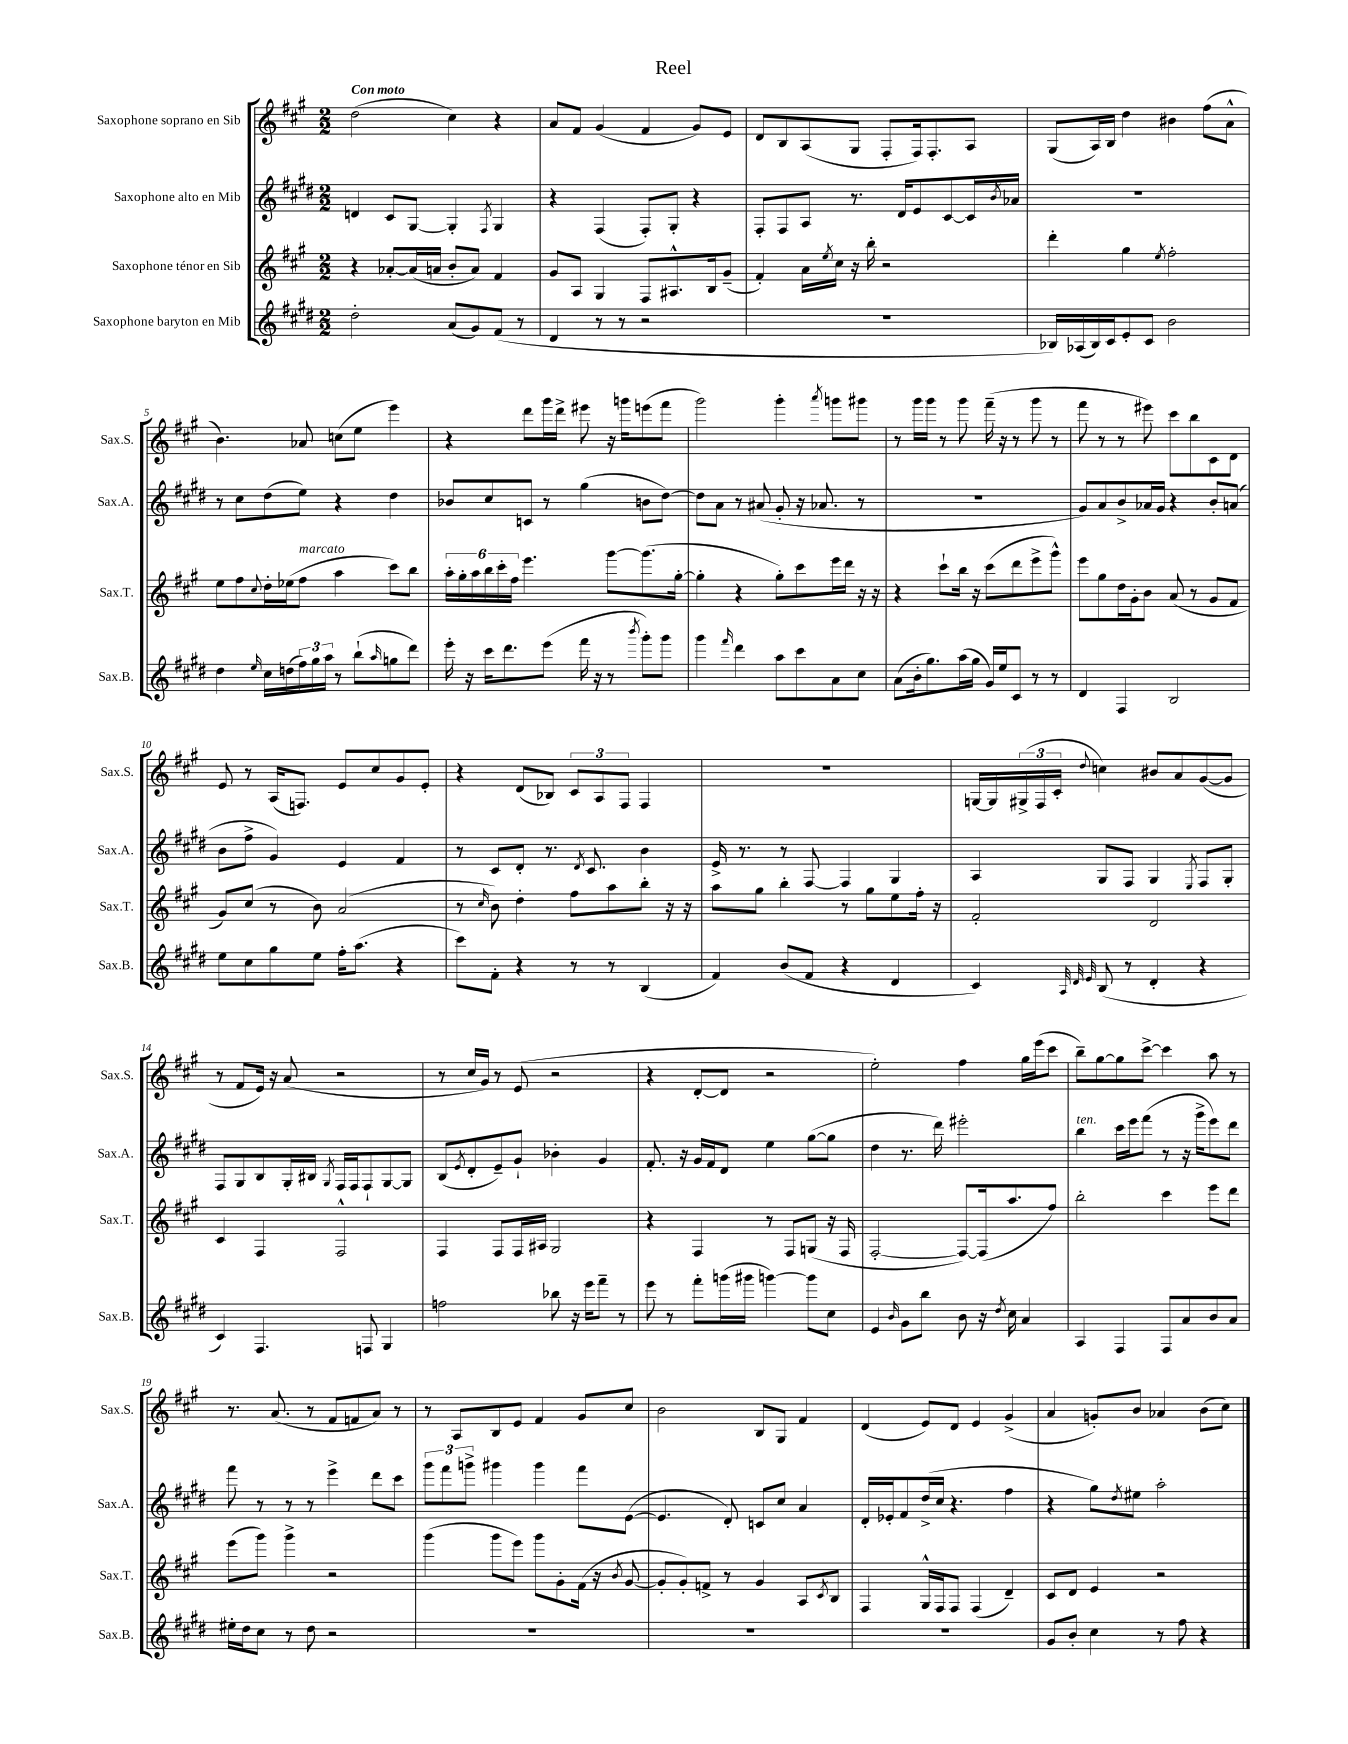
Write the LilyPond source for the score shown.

\header { title = "Reel" }
<<
\new StaffGroup <<
\new Staff = "s0" \with { instrumentName = "Saxophone soprano en Sib" shortInstrumentName = "Sax.S." } {
    \clef treble \key a \major \numericTimeSignature \time 2/2 \tempo "Con moto"
    d''2( cis''4) r4 |
    a'8 fis'8 gis'4( fis'4 gis'8) e'8 |
    d'8 b8 a8( gis8 fis8-. fis16) fis8.-. a8 |
    gis8( a16) b16 d''4 bis'4 fis''8( a'8-^ |
    b'4.) aes'8 c''8( e''8 e'''4) |
    r4 d'''8 gis'''16 d'''16-> eis'''8 r16 g'''16 e'''8( fis'''8 |
    gis'''2) gis'''4-. \acciaccatura { a'''8 } g'''8 gis'''8 |
    r8 gis'''16 gis'''16 r8 gis'''8 fis'''16--( r16 r8 gis'''8 r8 |
    fis'''8 r8 r8 eis'''8) cis'''8 b''8 cis'8 d'8 |
    e'8 r8 a16( f8.) e'8 cis''8 gis'8 e'8-. |
    r4 d'8( bes8) \tuplet 3/2 { cis'8 a8 fis8 } fis4 |
    R1 |
    g16~ g16 \tuplet 3/2 { gis16->( fis16 cis'16-. } \appoggiatura { d''8 } c''4) bis'8 a'8 gis'8~( gis'8 |
    r8 fis'8 e'16) r16 a'8( r2 |
    r8 cis''16 gis'16) r8 e'8( r2 |
    r4 d'8~-. d'8 r2 |
    e''2-.) fis''4 gis''16 e'''16( cis'''8 |
    b''8--) gis''8~ gis''8 cis'''8~-> cis'''4 a''8 r8 |
    r8. a'8.( r8 fis'8 f'8 a'8) r8 |
    r8 a8 b8 e'8 fis'4 gis'8 cis''8 |
    b'2 b8 gis8 fis'4 |
    d'4( e'8) d'8 e'4 gis'4->( |
    a'4 g'8-.) b'8 aes'4 b'8( cis''8) \bar "|." |
}
\new Staff = "s1" \with { instrumentName = "Saxophone alto en Mib" shortInstrumentName = "Sax.A." } {
    \clef treble \key e \major \numericTimeSignature \time 2/2
    d'4 cis'8 gis8~ gis4-. \acciaccatura { fis8 } gis4 |
    r4 fis4( fis8-.) gis8-. r4 |
    fis8-. fis8 a8 r8. dis'16 e'8 cis'8~ cis'16 \acciaccatura { b'8 } aes'16 |
    R1 |
    r8 cis''8 dis''8( e''8) r4 dis''4 |
    bes'8 cis''8 c'8 r8 gis''4( b'8 dis''8~) |
    dis''8 a'8 r8 ais'8( gis'8-. r16 aes'8. r8 |
    R1 |
    gis'8) a'8 b'8-> aes'16 gis'16 r4 b'8-. a'8( |
    b'8 fis''8-> gis'4) e'4 fis'4 |
    r8 cis'8 dis'8-. r8. \acciaccatura { dis'8 } cis'8. b'4 |
    e'16-> r8. r8 fis8~ fis4 gis4 |
    a4 gis8 fis8 gis4 \acciaccatura { e8 } fis8 gis8-. |
    fis8 gis8 b8 gis16-. bis16 \acciaccatura { gis8 } fis16 fis16 fis8-! gis8~ gis8 |
    b8( \acciaccatura { e'8 } dis'8-. e'8--) gis'8-! bes'4-. gis'4 |
    fis'8.-. r16 gis'16 fis'16 dis'8 e''4 gis''8~( gis''8 |
    dis''4 r8. dis'''16) eis'''2-. |
    b''4^\markup { \italic "ten." } cis'''16 e'''16 fis'''8( r8 r16 gis'''16-> e'''8) dis'''8 |
    fis'''8 r8 r8 r8 e'''4-> dis'''8 cis'''8 |
    \tuplet 3/2 { gis'''8 fis'''8 g'''8-> } gis'''4 gis'''4 fis'''8 e'8~( |
    e'4. dis'8-.) c'8 cis''8 a'4 |
    dis'16-. ees'16-. fis'8 dis''16->( cis''16 r4. fis''4 |
    r4 gis''8) \acciaccatura { dis''8 } eis''8 a''2-. \bar "|." |
}
\new Staff = "s2" \with { instrumentName = "Saxophone ténor en Sib" shortInstrumentName = "Sax.T." } {
    \clef treble \key a \major \numericTimeSignature \time 2/2
    r4 aes'8~-. aes'16( a'16 b'8-. a'8) fis'4 |
    gis'8 a8 gis4 fis8 ais8.-^ b16 gis'8--( |
    fis'4-.) a'16 \acciaccatura { e''8 } cis''16 r16 b''16-. r2 |
    d'''4-. gis''4 \acciaccatura { e''8 } fis''2-. |
    e''8 fis''8 \appoggiatura { cis''8 } d''16-. ees''16( fis''8^\markup { \italic "marcato" } a''4 cis'''8) b''8 |
    \tuplet 6/4 { a''16-. gis''16-. a''16 b''16 cis'''16-. fis''16 } e'''4. gis'''8~ gis'''8.( gis''16~-. |
    gis''4-. r4 gis''8-.) cis'''8 e'''16 d'''16 r16 r16 |
    r4 cis'''8-! b''16 r16 cis'''8( d'''8 e'''8-> gis'''8-^) |
    e'''8 gis''8 d''16 gis'16-. b'8 a'8( r8 gis'8 fis'8 |
    gis'8) cis''8( r8 b'8) a'2( |
    r8 \grace { cis''16 } b'8) d''4-. fis''8 a''8 b''8-. r16 r16 |
    a''8 gis''8 b''4-. r8 gis''8 e''8 fis''16-. r16 |
    fis'2-. d'2 |
    cis'4 fis4 fis2-^ |
    fis4 fis8 fis16 ais16 gis2 |
    r4 fis4 r8 fis8 g8( r16 fis16 |
    fis2~-. fis8~) fis16( a''8. fis''8) |
    b''2-. cis'''4 e'''8 d'''8 |
    e'''8( gis'''8) gis'''4-> r2 |
    gis'''4( gis'''8 e'''8) gis'''8 gis'8-. fis'16( r16 \acciaccatura { b'8 } gis'8~ |
    gis'8-. gis'8-.) f'8-> r8 gis'4 a8 \acciaccatura { cis'8 } b8 |
    fis4 gis16-^ fis16 fis8 fis4( d'4--) |
    cis'8 d'8 e'4 r2 \bar "|." |
}
\new Staff = "s3" \with { instrumentName = "Saxophone baryton en Mib" shortInstrumentName = "Sax.B." } {
    \clef treble \key e \major \numericTimeSignature \time 2/2
    dis''2-. a'8( gis'8) fis'8( r8 |
    dis'4 r8 r8 r2 |
    R1 |
    bes16) aes16( bes16) cis'16 e'8-. cis'8 b'2 |
    dis''4 \grace { e''16 } cis''16 d''16( \tuplet 3/2 { fis''16) gis''16 a''16 } r8 b''8-!( \grace { a''16 } g''8 dis'''8) |
    e'''16-. r16 cis'''16 dis'''8. e'''8( fis'''16 r16 r8 \acciaccatura { b'''8 } gis'''8-.) gis'''8 |
    gis'''4 \grace { fis'''16 } dis'''4 a''8 cis'''8 a'8 cis''8 |
    a'8( b'16-. gis''8.) a''16( gis''16 gis'16) e''16 cis'8 r8 r8 |
    dis'4 fis4 b2 |
    e''8 cis''8 gis''8 e''8 fis''16-. a''8.( r4 |
    cis'''8) fis'8-. r4 r8 r8 b4( |
    fis'4) b'8( fis'8 r4 dis'4 |
    cis'4) \grace { a32 dis'32 e'32 } b8( r8 dis'4-. r4 |
    cis'4) fis4. f8 gis4 |
    f''2 bes''8 r16 e'''16 fis'''8-- r8 |
    e'''8 r8 fis'''8-. g'''16( gis'''16 g'''4~) g'''8 cis''8 |
    e'4 \grace { b'16 } gis'8 b''8 b'8 r16 \acciaccatura { dis''8 } cis''16 a'4 |
    a4 fis4 fis8 a'8 b'8 a'8 |
    eis''16-. dis''16 cis''8 r8 dis''8 r2 |
    R1 |
    R1 |
    R1 |
    gis'8 b'8-. cis''4 r8 fis''8 r4 \bar "|." |
}
>>
>>
